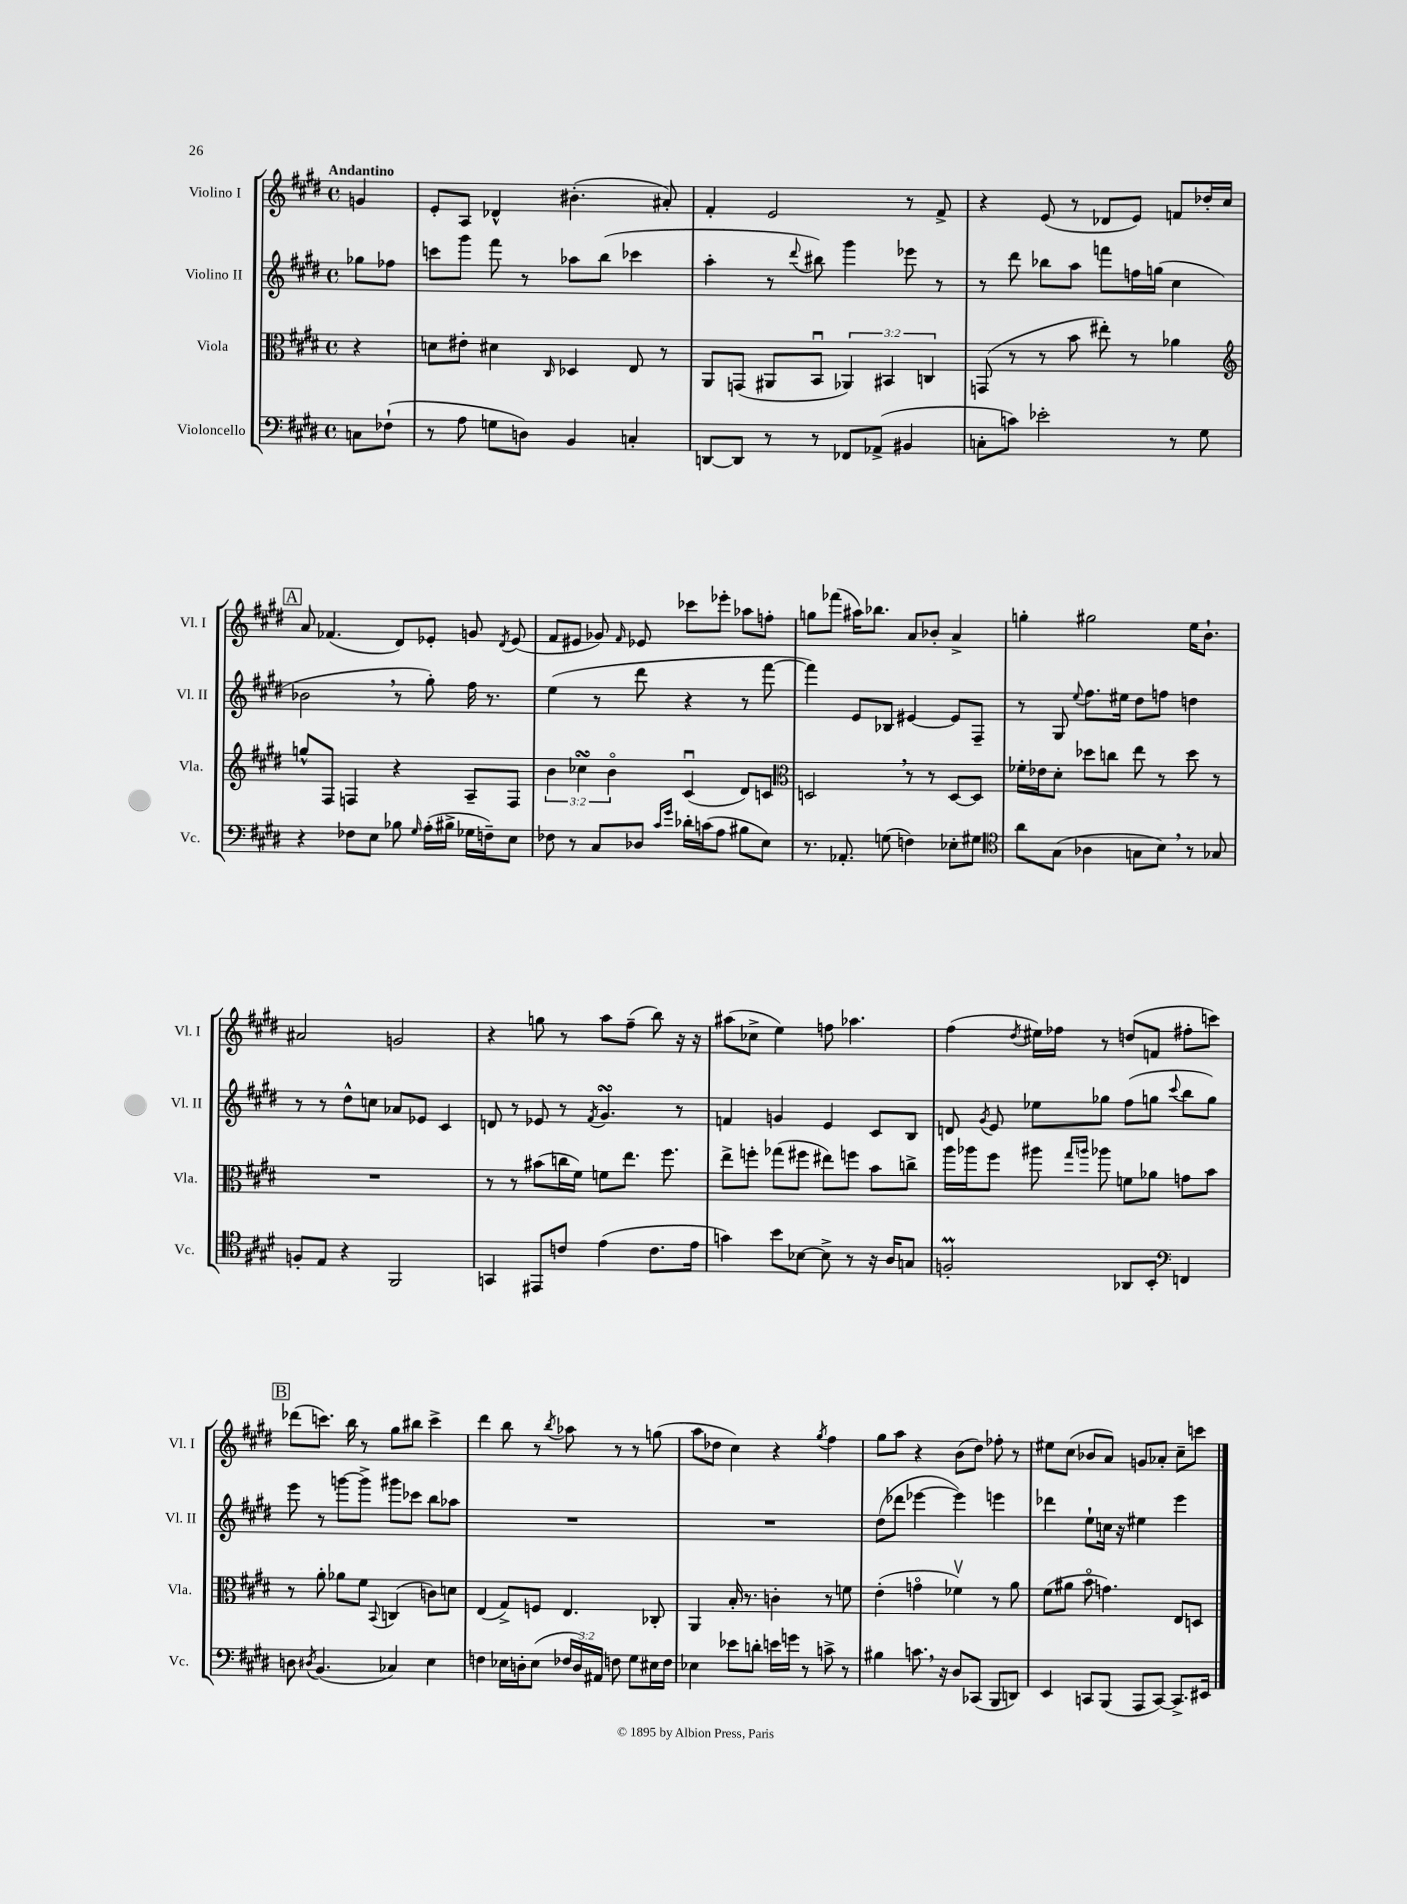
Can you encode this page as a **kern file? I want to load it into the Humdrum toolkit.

**kern	**kern	**kern	**kern
*staff4	*staff3	*staff2	*staff1
*clefF4	*clefC3	*clefG2	*clefG2
*k[f#c#g#d#]	*k[f#c#g#d#]	*k[f#c#g#d#]	*k[f#c#g#d#]
*M4/4	*M4/4	*M4/4	*M4/4
*met(c)	*met(c)	*met(c)	*met(c)
8C	4r	8gg-	4g
(8F-`	.	8ff-	.
=	=	=	=
8r	8d	8ccc	8e'
8A	8e#'	8ggg#	8A
8G	4d#	8fff#	4d-^^
8D)	.	8r	.
.	16qqC#	.	.
4BB	4D-	8aa-	(4.b#'
.	.	(8bb	.
4C'	8E	4ccc-	.
.	8r	.	8a#')
=	=	=	=
[8DD	8AA	4aa'	4f#'
8DD]	(8GG	.	.
8r	8AA#	8r	2e
.	.	8qqddd#	.
8r	8BBu	8bb#)	.
8FF-	6AA-)	4ggg#	.
(8AA-^	.	.	.
.	6BB#	.	.
4BB#	.	8eee-	8r
.	6C	.	.
.	.	8r	8f#^
=	=	=	=
8C'	(8GG	8r	4r
8c)	8r	8ddd#	.
2e-'	8r	8bb-	(8e
.	8b	8aa	8r
.	8ee#')	8fff	8d-
.	8r	16ff	8e)
.	.	(16gg	.
8r	4a-	4cc#	8f
8G#	.	.	16dd-'
.	.	.	16cc#
=	=	=	=
*	*clefG2	*	*
4r	8gg^^	2b-	8a
.	8F#	.	(4.f-
8F-	4F	.	.
8E	.	.	.
8B-	4r	8r	8d#)
16qqG#	.	.	.
(16A'	.	8gg#')	8e-'
16B#^	.	.	.
16G-	8A~	16ff#	8g
16F~)	.	8.r	.
.	.	.	8qd#
8E	8F	.	(8e-
=	=	=	=
8F-	6b	(4ee	8f#
8r	.	.	8e#
.	6cc-	.	.
8C#	.	8r	8g-)
.	6bo	.	.
.	.	.	16qqf#
8D-	.	8ddd#	8e-
16qqc#	.	.	.
16qqg#	.	.	.
16d-'	(4c#u	4r	8ccc-
(16c	.	.	.
8A	.	.	8eee-'
8B#	8d#)	8r	8aa-
8E)	8c	[8fff#	8ff'
=	=	=	=
*	*clefC3	*	*
8.r	2D	4fff#])	8gg
.	.	.	(8fff-
8.AA-'	.	.	.
.	.	8e	16aa#)
.	.	.	8.bb-
(8G	.	8B-	.
4F)	8r	[4e#	8a
.	8r	.	8b-'
8E-'	[8D	8e#]	4a^
8G#	8D]	8F#~	.
=	=	=	=
*clefC4	*	*	*
8a	16f-'	8r	4gg'
.	16e-	.	.
(8G#	8d#'	8G#	.
.	.	8qqee	.
4A-	8dd-	8.ff#	2gg#
.	8cc	.	.
.	.	16ee#	.
8G	8ee	8dd#	.
8B)	8r	8ff	.
8r	8dd-	4dd	16ee
.	.	.	8.b`
8G-	8r	.	.
=	=	=	=
8F'	1r	8r	2a#
8E	.	8r	.
4r	.	8dd#^^	.
.	.	8cc	.
2FF#	.	8a-	2g
.	.	8e-	.
.	.	4c#	.
=	=	=	=
4GG	8r	8d	4r
.	8r	8r	.
8EE#	(8b#	8e-	8gg
8c	16cc	8r	8r
.	16f#)	.	.
.	.	8qf#	.
(4e	8f	4.g#	8aa
.	8.ee	.	(8ff#~
8.c	.	.	8bb)
.	8.ff#	.	.
.	.	8r	16r
16e	.	.	16r
=	=	=	=
4g)	8ee^	4f	(8aa#
.	8ff'	.	8cc-^
8b	(8gg-	4g	4ee)
[8B-	8ff#	.	.
8B-^]	8ee#)	4e	8ff
8r	8ff	.	4.aa-
16r	8b	8c#	.
16A	.	.	.
8G	8cc^	8B	.
=	=	=	=
2F'	16aa	8d	(4ff#
.	16aa-	.	.
.	.	8qg#	.
.	8ff#	8e	.
.	.	.	8qdd#
.	8aa#	8ee-	16ee#)
.	.	.	16ff-
.	16qqgg#	.	.
.	16qqaa	.	.
.	8aa-	8gg-	8r
8AA-	8f	(8ff#	(8dd
8BB'	8a-	8gg	8f
*clefF4	*	*	*
.	.	8qqccc#	.
4FF	8g	8bb	8ff#'
.	8b	8gg)	8ccc)
=	=	=	=
8D	8r	8eee	(8ddd-
8qD#	.	.	.
(4.BB	8a'	8r	8.ccc)
.	8a-	[8ggg	.
.	.	.	16bb
.	8f#	8ggg^]	8r
.	8qqBB	.	.
4C-)	(4C	8ggg#	8gg#
.	.	8ccc-	8bb#
4E	8c)	8bb	4ccc^
.	8d	8aa-	.
=	=	=	=
4F	(4E	1r	4ddd#
16E-	8G#^)	.	8bb
16D'	.	.	.
(8E-	8F	.	8r
.	.	.	8qbb
24F-	4.E	.	8aa-
24D)	.	.	.
24AA#	.	.	.
8F	.	.	8r
8G#	.	.	8r
16E#	8C-'	.	(8gg
16F	.	.	.
=	=	=	=
4E-	4AA	1r	8aa
.	.	.	8dd-
8e-	16B'	.	4cc#)
.	8.r	.	.
8d'	.	.	.
16e	4c'	.	4r
16g	.	.	.
8r	.	.	.
.	.	.	8qgg#
8c^	8r	.	4ff#
8r	8f	.	.
=	=	=	=
4B#	(4e'	(8dd#	8gg#
.	.	8ddd-	8aa
8.c	4go	[4eee-	4r
16r	.	.	.
8D#	4f-v)	4eee-])	(8b
(8CC-	.	.	8dd#)
8BBB	8r	4eee	8ff-'
8DD)	8a	.	8r
=	=	=	=
4EE	(8f#	4ddd-	8ee#
.	8a#	.	(8cc#
8CC	8bo	8ee`	8b-
(8BBB	4.g)	16cc	8a)
.	.	16r	.
8AAA	.	4ee#	8g
[8CC)	.	.	8a-'
8.CC^]	8E	4eee	8cc#~
.	8D	.	8ccc
16EE#	.	.	.
==	==	==	==
*-	*-	*-	*-
